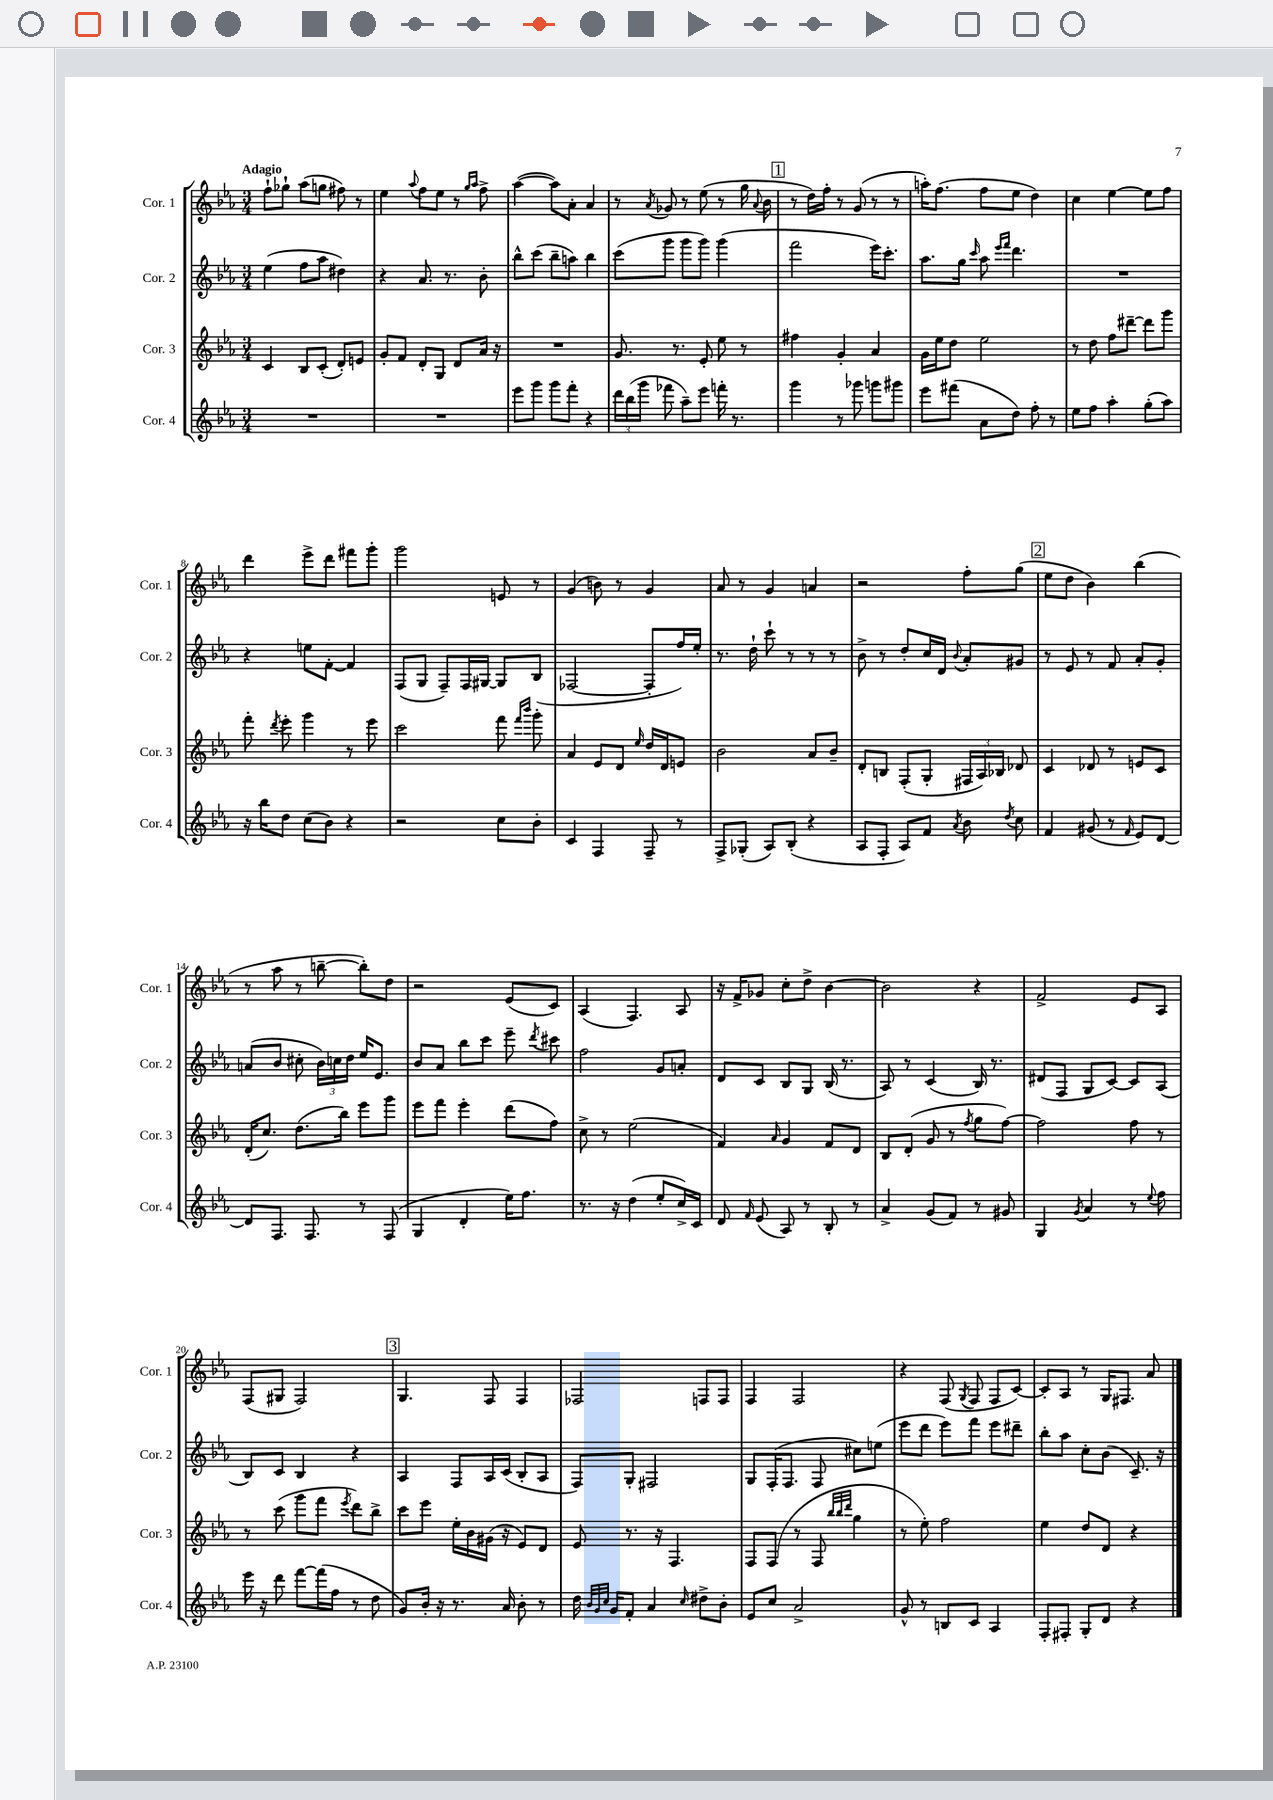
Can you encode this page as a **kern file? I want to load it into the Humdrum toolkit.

**kern	**kern	**kern	**kern
*staff4	*staff3	*staff2	*staff1
*clefG2	*clefG2	*clefG2	*clefG2
*k[b-e-a-]	*k[b-e-a-]	*k[b-e-a-]	*k[b-e-a-]
*M3/4	*M3/4	*M3/4	*M3/4
2.r	4c	(4ee-	8ff`
.	.	.	8gg-`
.	8B-	8ff	(8aa-
.	(8c'	8aa-	8gg
.	8d')	4dd#)	8ff#)
.	8e	.	8r
=	=	=	=
2.r	8g'	4r	4ee-
.	8f	.	.
.	.	.	8qqaa-
.	8d'	8.a-	8ff
.	8G	.	8ee-
.	.	8.r	.
.	8d	.	8r
.	.	.	16qqgg
.	.	.	16qqaa-
.	16a-	8b-'	8ff^
.	16r	.	.
=	=	=	=
8eee-	2.r	8bb-^^	([4aa-
8ggg	.	(8ccc	.
8ggg	.	8bb-~	8aa-])
8fff'	.	8aa)	8a-'
4r	.	4bb-	4a-
=	=	=	=
24ddd	8.g	(8ccc	8r
(24bb-	.	.	.
24ggg	.	.	.
.	.	.	8qa-
8fff-	.	8ggg	8g-
.	8.r	.	.
8aa-~)	.	8ggg	8r
8eee-	8e-'	8ggg)	(8ee-
16fff'	8ee-	(4ggg	8r
8.r	.	.	.
.	8r	.	16gg
.	.	.	8qqa-
.	.	.	16b-
=	=	=	=
4ggg	4ff#	2fff	8r
.	.	.	16dd)
.	.	.	16ff'
8r	4g'	.	8r
8ggg-	.	.	(8g
8ggg	4a-	16eee-)	8r
.	.	8.ccc'	.
8ggg#	.	.	8r
=	=	=	=
8eee-	16g	8.aa-	16aa')
.	16ee-	.	(8.ff
(8fff#	8dd	.	.
.	.	16gg	.
.	.	16qqccc	.
8a-	2ee-	8aa-	8ff
.	.	16qqeee-	.
.	.	16qqfff	.
8dd)	.	4.ddd	8ee-
8ff'	.	.	4dd)
8r	.	.	.
=	=	=	=
8ee-	8r	2.r	4cc
8ff	8dd	.	.
4aa-'	8ff	.	[4ee-
.	[8ddd#~	.	.
(8gg'	8ddd#]	.	8ee-]
8aa-)	8ggg	.	8ff
=	=	=	=
16r	8fff'	4r	4ddd
16bb-	.	.	.
.	8qddd	.	.
8dd	8eee-'	.	.
(8cc	4ggg	8ee	8eee-^
8b-)	.	[8f'	8ddd
4r	8r	4f]	8fff#
.	8eee-	.	8ggg'
=	=	=	=
2r	2ccc	(8F	2ggg
.	.	8G	.
.	.	8F~)	.
.	.	16F	.
.	.	[16G#	.
8cc	8fff	8G#]	8e
.	16qqfff	.	.
.	16qqbbb-	.	.
8b-'	8ggg'	(8B-	8r
=	=	=	=
4c	4a-	[2F-	(4g
4F	8e-	.	8b)
.	8d	.	8r
.	16qqee-	.	.
8F~	16dd	8F-']	4g
.	16d	.	.
8r	8e	16ff)	.
.	.	16ee-'	.
=	=	=	=
8F^	2b-	8.r	8a-
(8G-'	.	.	8r
.	.	16dd`	.
8A-)	.	8ccc`	4g
(8B-'	.	8r	.
4r	8a-	8r	4a
.	8b-~	8r	.
=	=	=	=
8A-	8d'	8b-^	2r
8F'	8B	8r	.
8A-)	(8F'	8dd'	.
8f	8G'	16cc	.
.	.	16d	.
8qa-	.	8qqb-	.
8b-	24F#	8a-'	8ff'
.	24A-)	.	.
.	24B-	.	.
8qdd	.	.	.
8cc	8d-	8g#	(8gg
=	=	=	=
4f	4c	8r	8ee-
.	.	8e-	8dd
(8g#	8d-	8r	4b-)
8r	8r	8f	.
16qqf	.	.	.
8e-)	8e	8a-'	(4bb-
[8d	8c	8g'	.
=	=	=	=
8d]	(16d'	(8a	8r
.	8.cc)	.	.
8.F	.	8b-	8aa-
.	(8.dd	8cc#'	8r
8.F	.	.	.
.	.	24b-)	[8bb~
.	.	24cc	.
.	16bb-)	.	.
.	.	24dd	.
8r	8eee-	16ee-	8bb'])
.	.	8.e-	.
(8F	8ggg	.	8dd
=	=	=	=
4G	8eee-	8b-	2r
.	8fff	8a-	.
4d'	4eee-'	8bb-	.
.	.	8ccc	.
16ee-)	(8ddd	8eee-~	(8e-
8.ff	.	.	.
.	.	8qddd	.
.	8ff)	8ccc#	8c)
=	=	=	=
8.r	8cc^	2ff	(4A-
.	8r	.	.
16r	.	.	.
(4dd	(2ee-	.	4.F)
8ee-'	.	8g	.
16cc^)	.	8a'	8A-
16c	.	.	.
=	=	=	=
8d	4f)	8d	16r
.	.	.	16f^
16qqf	.	.	.
(8e-	.	8c	8g-
.	16qqa-	.	.
8A-)	4g	8B-	8cc'
8r	.	8G	8dd^
8B-'	8f	(16B-	[4b-
.	.	8.r	.
8r	8d	.	.
=	=	=	=
4a-^	8B-	8A-)	2b-]
.	(8d'	8r	.
(8g	8g	(4c	.
8f)	8r	.	.
.	8qff	.	.
8r	8gg	16B-)	4r
.	.	8.r	.
8g#	[8ff)	.	.
=	=	=	=
4G	2ff]	(8d#	2f^
.	.	8F	.
8qg	.	.	.
4a-	.	8G	.
.	.	[8c)	.
8r	8ff	8c]	8e-
8qqee-	.	.	.
8ff	8r	(8A-	8A-
=	=	=	=
16eee-	8r	8B-)	(8F
16r	.	.	.
8ddd	(8ccc	8c	8G#
[8fff	8ggg	4B-	2F)
(16fff]	8fff	.	.
16ff	.	.	.
.	8qeee-	.	.
8r	8ddd)	4r	.
8dd	8bb-^	.	.
=	=	=	=
8g)	8ccc	4A-	4.G
16b-'	8eee-	.	.
16r	.	.	.
8.r	16ee-'	8F	.
.	16b-	.	.
.	(16g#	16A-	8F
16a-	16r	(16c	.
8b-'	8e-)	8B-'	4F
8r	8d	8A-	.
=	=	=	=
16dd	8e-	8F)	2F-
32qqb-	.	.	.
32qqg	.	.	.
32qqcc	.	.	.
16g	.	.	.
8f'	8.r	8G'	.
4a-	.	2F#	.
.	16r	.	.
.	4.F	.	.
16qqcc	.	.	.
8dd#^	.	.	8F
8b-'	.	.	8F
=	=	=	=
8e-	8F	8G	4F
8cc	(8F	(16F'	.
.	.	8.F	.
2a-^	8r	.	2F
.	8F	8F	.
.	32qqbb-	.	.
.	32qqbb-	.	.
.	32qqddd	.	.
.	4gg	8cc#)	.
.	.	(8ee	.
=	=	=	=
8g^^	8r	8eee-	4r
8r	8ee-')	8ddd	.
8B	2ff	8eee-)	(8F
.	.	.	8qG
8c	.	8fff	8F
4A-	.	8eee-	8F
.	.	8ddd#~	[8c)
=	=	=	=
8F'	4ee-	8bb-'	8c']
8F#'	.	8aa-	8A-
8G'	8dd	8cc'	8r
8d	8d	(8b-	16G
.	.	.	8.F#
4r	4r	8.c~)	.
.	.	.	8a-
.	.	16r	.
==	==	==	==
*-	*-	*-	*-
